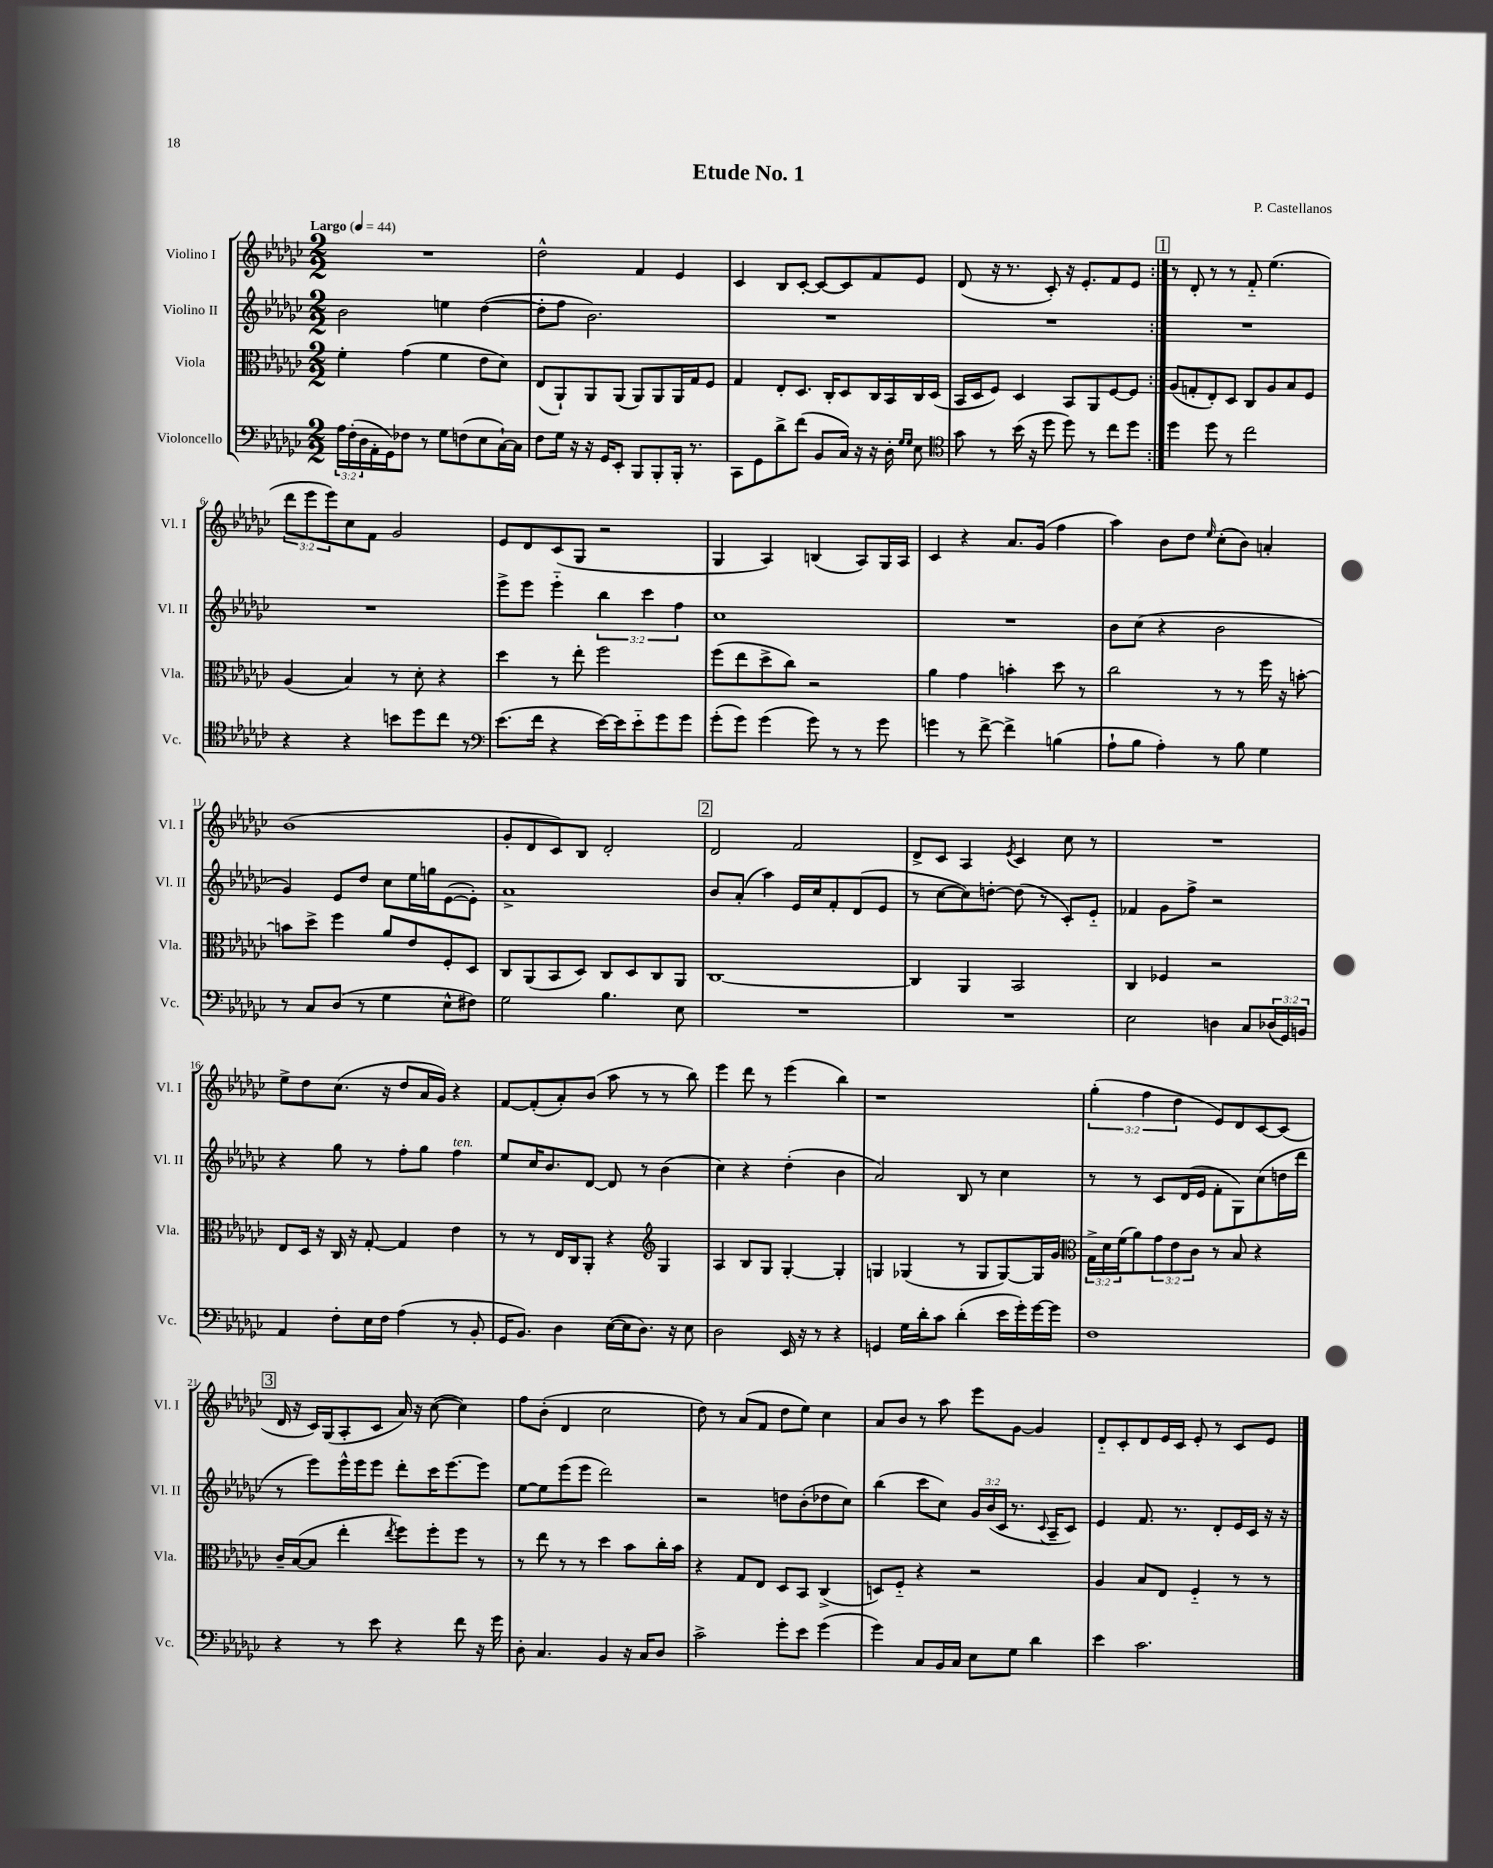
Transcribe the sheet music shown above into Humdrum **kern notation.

**kern	**kern	**kern	**kern
*staff4	*staff3	*staff2	*staff1
*clefF4	*clefC3	*clefG2	*clefG2
*k[b-e-a-d-g-c-]	*k[b-e-a-d-g-c-]	*k[b-e-a-d-g-c-]	*k[b-e-a-d-g-c-]
*M2/2	*M2/2	*M2/2	*M2/2
*MM44	*MM44	*MM44	*MM44
24A-	4f'	2b-	1r
(24F'	.	.	.
24D-	.	.	.
16AA-'	.	.	.
16GG-)	.	.	.
8F-	(4g-	.	.
8r	.	.	.
8G-	4f	4ee	.
(8F	.	.	.
8E-	8e-	([4dd-	.
[16C-`)	8d-)	.	.
16C-]	.	.	.
=	=	=	=
8F	(8E-	8dd-']	2dd-^^
16G-	8AA-`)	8ff	.
16r	.	.	.
16r	8AA-	2.b-)	.
16GG-	.	.	.
8EE-'	(8AA-	.	.
8BBB-	8AA-)	.	4f
8BBB-'	8AA-	.	.
16BBB-'	16AA-	.	4e-
8.r	16G-	.	.
.	8F	.	.
=	=	=	=
8CC-	4G-	1r	4c-
8GG-	.	.	.
8d-^	8E-'	.	8B-
(8f	8.D-	.	[8c-'
8BB-	.	.	8c-_
.	16C-'	.	.
16C-)	8D-	.	8c-]
16r	.	.	.
16r	16C-	.	8f
16D-'	16BB-	.	.
16qqG-	.	.	.
16qqG-	.	.	.
8E-	16C-	.	8e-
.	(16D-	.	.
=	=	=	=
*clefC4	*	*	*
8g-	16BB-	1r	(8d-
.	16D-	.	.
8r	8F)	.	16r
.	.	.	8.r
(16b-	4D-	.	.
16r	.	.	.
8dd-	.	.	8c-')
8dd-)	8BB-	.	16r
.	.	.	8.e-'
8r	8AA-	.	.
8cc-	[8F	.	8f
8dd-	8F]	.	8e-
=:|!	=:|!	=:|!	=:|!
4dd-	(8A-	1r	8r
.	8G'	.	8d-'
8dd-	8E-')	.	8r
8r	8D-	.	8r
2cc-	8C-	.	8f'~
.	8A-	.	(4.ee-
.	8B-	.	.
.	8F	.	.
=	=	=	=
4r	(4A-	1r	12ddd-
.	.	.	12eee-
.	.	.	12eee-)
4r	4B-)	.	8cc-
.	.	.	8f
8b	8r	.	2g-
8dd-	8d-'	.	.
8cc-	4r	.	.
8r	.	.	.
=	=	=	=
*clefF4	*	*	*
(8.e-	4dd-	8eee-^	8e-
.	.	8eee-	8d-
16f	.	.	.
4r	8r	4eee-'~	(8c-
.	8ee-'	.	8G-
[16e-)	2ff	6bb-	2r
16e-]	.	.	.
8e-'~	.	.	.
.	.	6ccc-	.
8g-	.	.	.
.	.	6ff	.
8g-	.	.	.
=	=	=	=
(8g-'	(8ff	1cc-	4G-
8g-)	8ee-	.	.
(4g-	8dd-^	.	4A-)
.	8cc-)	.	.
8g-)	2r	.	(4B
8r	.	.	.
8r	.	.	8A-)
8g-	.	.	16G-
.	.	.	16A-
=	=	=	=
4g	4a-	1r	4c-
8r	4g-	.	4r
[8f^	.	.	.
4f^]	4b'	.	8.a-
.	.	.	(16g-
(4B	8dd-	.	4ff
.	8r	.	.
=	=	=	=
8A-`	2cc-	8b-	4aa-)
8B-	.	(8cc-	.
4A-')	.	4r	8b-
.	.	.	8dd-
.	.	.	16qqee-
8r	8r	2b-	(8cc-'
8B-	8r	.	8b-)
4G-	16ff	.	4a'
.	16r	.	.
.	[8b'	.	.
=	=	=	=
8r	8b]	4g-)	(1b-
8C-	8dd-^	.	.
(8D-	4ff	8e-	.
8r	.	8dd-	.
4G-	8a-	8cc-	.
.	8e-	16ee-	.
.	.	16gg	.
8E-^^	8F'	([8e-	.
8F#)	8D-	8e-'])	.
=	=	=	=
2G-	8C-	1a-^	8g-'
.	(8AA-	.	8d-
.	8BB-	.	8c-)
.	8D-)	.	8B-
4.B-	8C-	.	2d-'
.	8D-	.	.
.	8C-	.	.
8E-	8AA-	.	.
=	=	=	=
1r	[1C-	8b-	2d-
.	.	(8a-'	.
.	.	4aa-)	.
.	.	16e-	2f
.	.	16cc-	.
.	.	8f'	.
.	.	(8d-	.
.	.	8e-	.
=	=	=	=
1r	4C-]	8r	8d-^
.	.	[8cc-	8c-
.	4AA-	8cc-])	4A-
.	.	[8dd'	.
.	.	.	8qe-
.	2BB-	(8dd]	4c-
.	.	8r	.
.	.	8c-')	8cc-
.	.	8e-'~	8r
=	=	=	=
2E-	4C-	4f-	1r
.	4F-	8g-	.
.	.	8ff^	.
4D	2r	2r	.
8C-	.	.	.
(24D-	.	.	.
24GG-)	.	.	.
24BB	.	.	.
=	=	=	=
4AA-	8E-	4r	8ee-^
.	16D-	.	8dd-
.	16r	.	.
8F'	16C-	8gg-	(8.cc-
.	16r	.	.
16E-	[8G-'	8r	.
16F	.	.	16r
(4A-	4G-]	8ff'	8dd-
.	.	8gg-	16a-
.	.	.	16g-)
8r	4e-	4ff	4r
8BB-'	.	.	.
=	=	=	=
16GG-	8r	8ee-	[8f
8.BB-)	.	.	.
.	8r	16cc-	(8f']
.	.	8.b-	.
4D-	16E-	.	8a-')
.	16C-	.	.
.	8AA-'	[8d-	(8b-
([16E-	4r	8d-]	8aa-
16E-]	.	.	.
8.D-)	.	8r	8r
*	*clefG2	*	*
.	4G-	(4b-	8r
16r	.	.	.
8E-	.	.	8bb-)
=	=	=	=
2D-	4A-	4cc-)	4eee-
.	8B-	4r	8ddd-
.	8G-	.	8r
16EE-	[4G-'	(4dd-'	(4eee-
16r	.	.	.
8r	.	.	.
4r	4G-']	4b-	4bb-)
=	=	=	=
4GG	4G	2a-)	1r
16G-	(4G-	.	.
16d-'	.	.	.
8c-	.	.	.
(4d-'	8r	8B-	.
.	8G-	8r	.
16e-	[8G-)	4cc-	.
16g-')	.	.	.
[16g-	16G-]	.	.
16g-]	16g-	.	.
=	=	=	=
*	*clefC3	*	*
1F	24G-^	8r	(6gg-'
.	24d-	.	.
.	(24f	.	.
.	8a-)	8r	.
.	.	.	6ff
.	12g-	8c-	.
.	12e-	.	6dd-
.	.	(16d-	.
.	12c-	.	.
.	.	16e-	.
.	8r	8f'	8e-)
.	8B-	8G-)	8d-
.	4r	(8cc-	[8c-
.	.	16dd	(8c-]
.	.	16ddd-	.
=	=	=	=
4r	16c-~	8r	16d-
.	([16B-	.	16r
.	8B-]	8eee-)	16c-)
.	.	.	(16G-
8r	4ee-'	16eee-^^	8A-'
.	.	16eee-	.
8e-	.	8eee-	8c-
.	8qee-	.	.
4r	8ff)	8ddd-'	16a-)
.	.	.	16r
.	8ff'	16ccc-	([8cc-
.	.	[8.eee-	.
8f	8ff	.	4cc-])
16r	8r	8eee-]	.
16g-	.	.	.
=	=	=	=
8D-'	8r	[8ee-	8ff
4.C-	8ee-	8ee-]	(8b-'
.	8r	(8eee-	4d-
.	8r	8eee-	.
4BB-	4dd-	2ddd-)	2cc-
16r	8b-	.	.
16C-	.	.	.
8D-	16cc-'	.	.
.	16b-	.	.
=	=	=	=
2c-^	4r	2r	8dd-)
.	.	.	8r
.	8G-	.	(8a-
.	8E-	.	8f
8g-'	8D-	8dd	8dd-
8e-	8BB-	(8b-'	8ee-)
(4g-	(4C-^	8dd-	4cc-
.	.	8cc-)	.
=	=	=	=
4g-)	8D)	(4bb-	8a-
.	8F'~	.	8b-
8C-	4r	8ccc-	8r
16BB-	.	8cc-)	8aa-
16C-	.	.	.
8E-	2r	24g-	8eee-
.	.	(24b-	.
.	.	24c-	.
8G-	.	8.r	[8g-
4d-	.	.	4g-]
.	.	8qqc-	.
.	.	16A-~	.
.	.	8c-)	.
=	=	=	=
4e-	4A-	4e-	8d-'~
.	.	.	8c-'
2.c-	8B-	8.f	8d-
.	8E-	.	16e-
.	.	8.r	16c-
.	4F'~	.	8e-'
.	.	8d-'	8r
.	8r	16e-	8c-
.	.	16c-	.
.	8r	16r	8e-
.	.	16r	.
==	==	==	==
*-	*-	*-	*-
